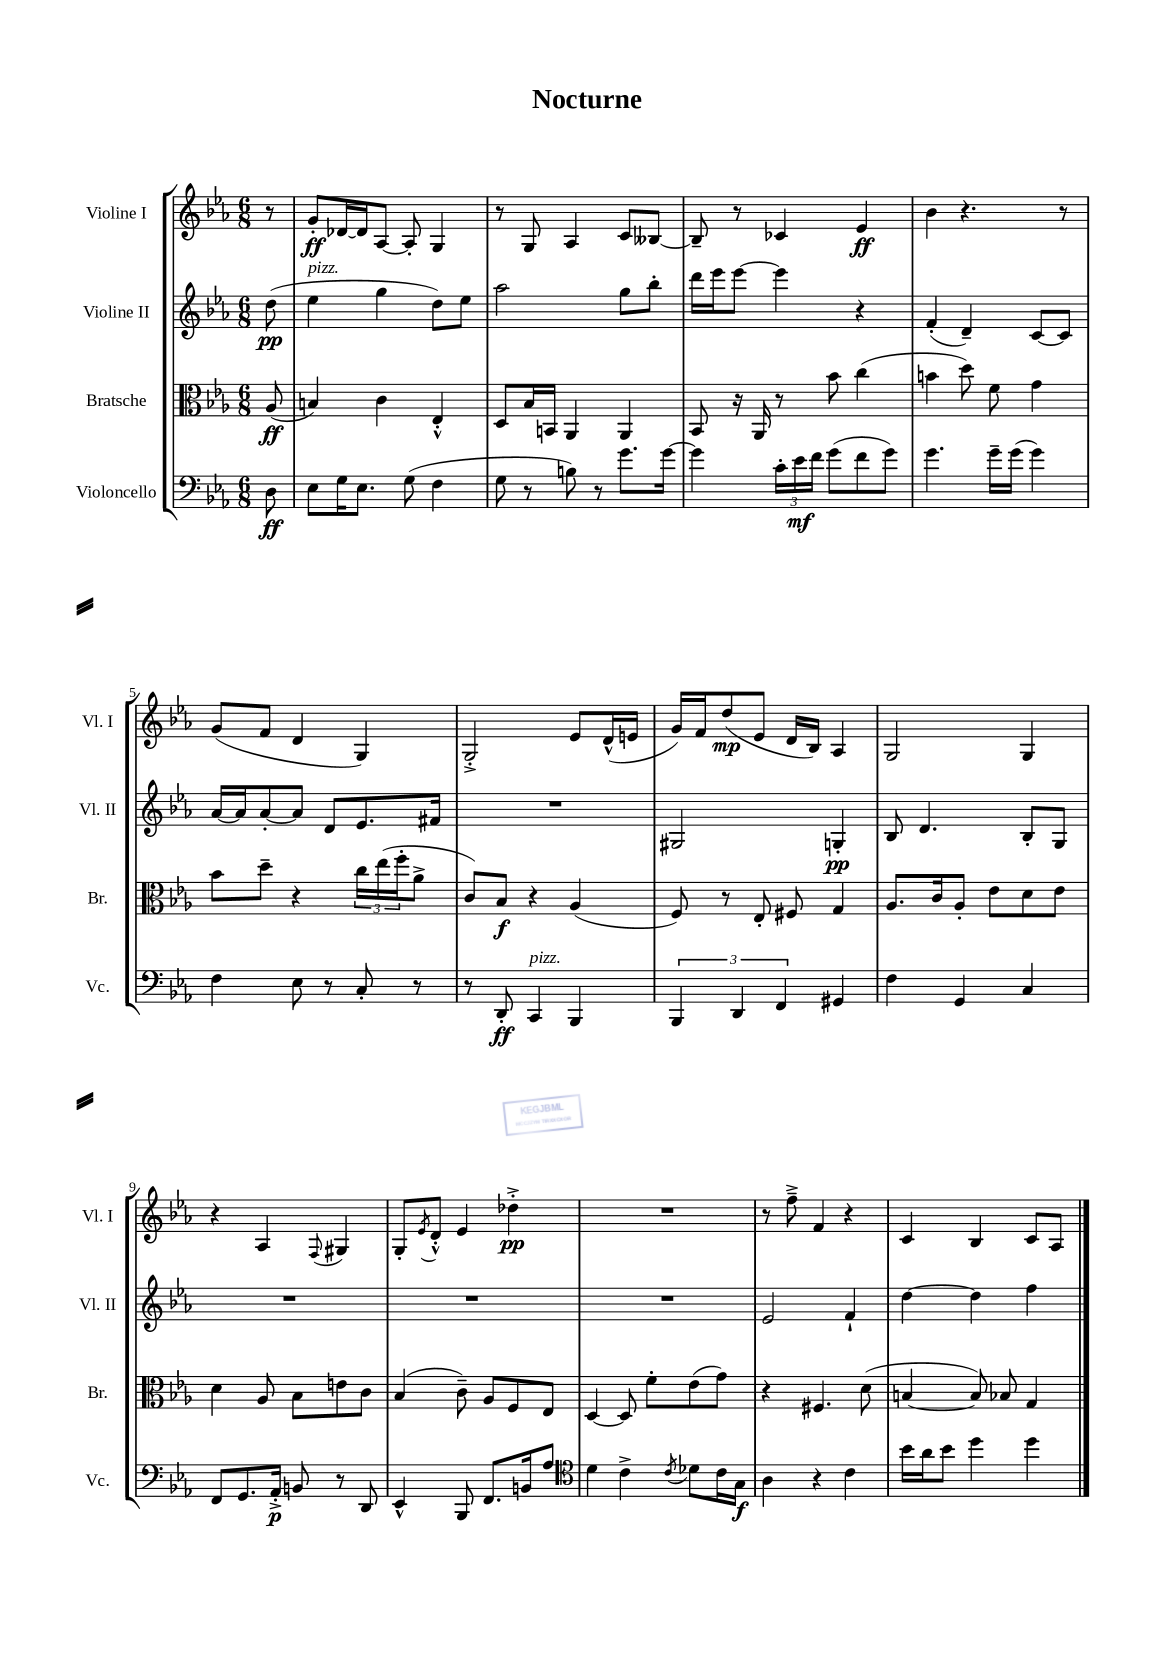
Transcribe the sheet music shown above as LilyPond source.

\header { title = "Nocturne" }
<<
\new StaffGroup <<
\new Staff = "s0" \with { instrumentName = "Violine I" shortInstrumentName = "Vl. I" } {
    \clef treble \key ees \major \numericTimeSignature \time 6/8 \partial 8
    r8 |
    g'8-.\ff des'16~ des'16 aes8~ aes8-. g4 |
    r8 g8 aes4 c'8 beses8~ |
    beses8-- r8 ces'4 ees'4\ff |
    bes'4 r4. r8 |
    g'8( f'8 d'4 g4) |
    g2-.-> ees'8 d'16-^( e'16 |
    g'16) f'16 d''8\mp( ees'8 d'16 bes16) aes4 |
    g2 g4 |
    r4 aes4 \appoggiatura { f8 } gis4 |
    g8-. \acciaccatura { ees'8 } d'8-.-^ ees'4 des''4-.->\pp |
    R2. |
    r8 f''8---> f'4 r4 |
    c'4 bes4 c'8 aes8 \bar "|." |
}
\new Staff = "s1" \with { instrumentName = "Violine II" shortInstrumentName = "Vl. II" } {
    \clef treble \key ees \major \numericTimeSignature \time 6/8 \partial 8
    d''8\pp( |
    ees''4^\markup { \italic "pizz." } g''4 d''8) ees''8 |
    aes''2 g''8 bes''8-. |
    d'''16 ees'''16 ees'''8~ ees'''4 r4 |
    f'4-.( d'4--) c'8~ c'8 |
    aes'16~ aes'16 aes'8~-. aes'8 d'8 ees'8. fis'16 |
    R2. |
    gis2 g4-.\pp |
    bes8 d'4. bes8-. g8 |
    R2. |
    R2. |
    R2. |
    ees'2 f'4-! |
    d''4~ d''4 f''4 \bar "|." |
}
\new Staff = "s2" \with { instrumentName = "Bratsche" shortInstrumentName = "Br." } {
    \clef alto \key ees \major \numericTimeSignature \time 6/8 \partial 8
    aes8\ff( |
    b4) c'4 ees4-.-^ |
    d8 bes16 b,16 aes,4 aes,4 |
    bes,8 r16 aes,16 r8 bes'8 c''4( |
    b'4 d''8) f'8 g'4 |
    bes'8 d''8-- r4 \tuplet 3/2 { c''16 ees''16( f''16-. } aes'8-> |
    c'8) bes8\f r4 aes4( |
    f8) r8 ees8-. fis8 g4 |
    aes8. c'16 aes8-. ees'8 d'8 ees'8 |
    d'4 aes8 bes8 e'8 c'8 |
    bes4( c'8--) aes8 f8 ees8 |
    d4~ d8 f'8-. ees'8( g'8) |
    r4 fis4. d'8( |
    b4~ b8) bes8 g4 \bar "|." |
}
\new Staff = "s3" \with { instrumentName = "Violoncello" shortInstrumentName = "Vc." } {
    \clef bass \key ees \major \numericTimeSignature \time 6/8 \partial 8
    d8\ff |
    ees8 g16 ees8. g8( f4 |
    g8 r8 b8) r8 g'8. g'16~ |
    g'4 \tuplet 3/2 { c'16-. ees'16\mf f'16 } g'8( f'8 g'8) |
    g'4. g'16-- g'16( g'4) |
    f4 ees8 r8 c8-. r8 |
    r8 d,8-.\ff c,4^\markup { \italic "pizz." } bes,,4 |
    \tuplet 3/2 { bes,,4 d,4 f,4 } gis,4 |
    f4 g,4 c4 |
    f,8 g,8. aes,16-.->\p b,8 r8 d,8 |
    ees,4-^ bes,,8 f,8. b,16 aes8 |
    \clef tenor d'4 c'4-> \acciaccatura { c'8 } des'8 c'16 g16\f |
    aes4 r4 c'4 |
    bes'16 aes'16 bes'8 d''4 d''4 \bar "|." |
}
>>
>>
